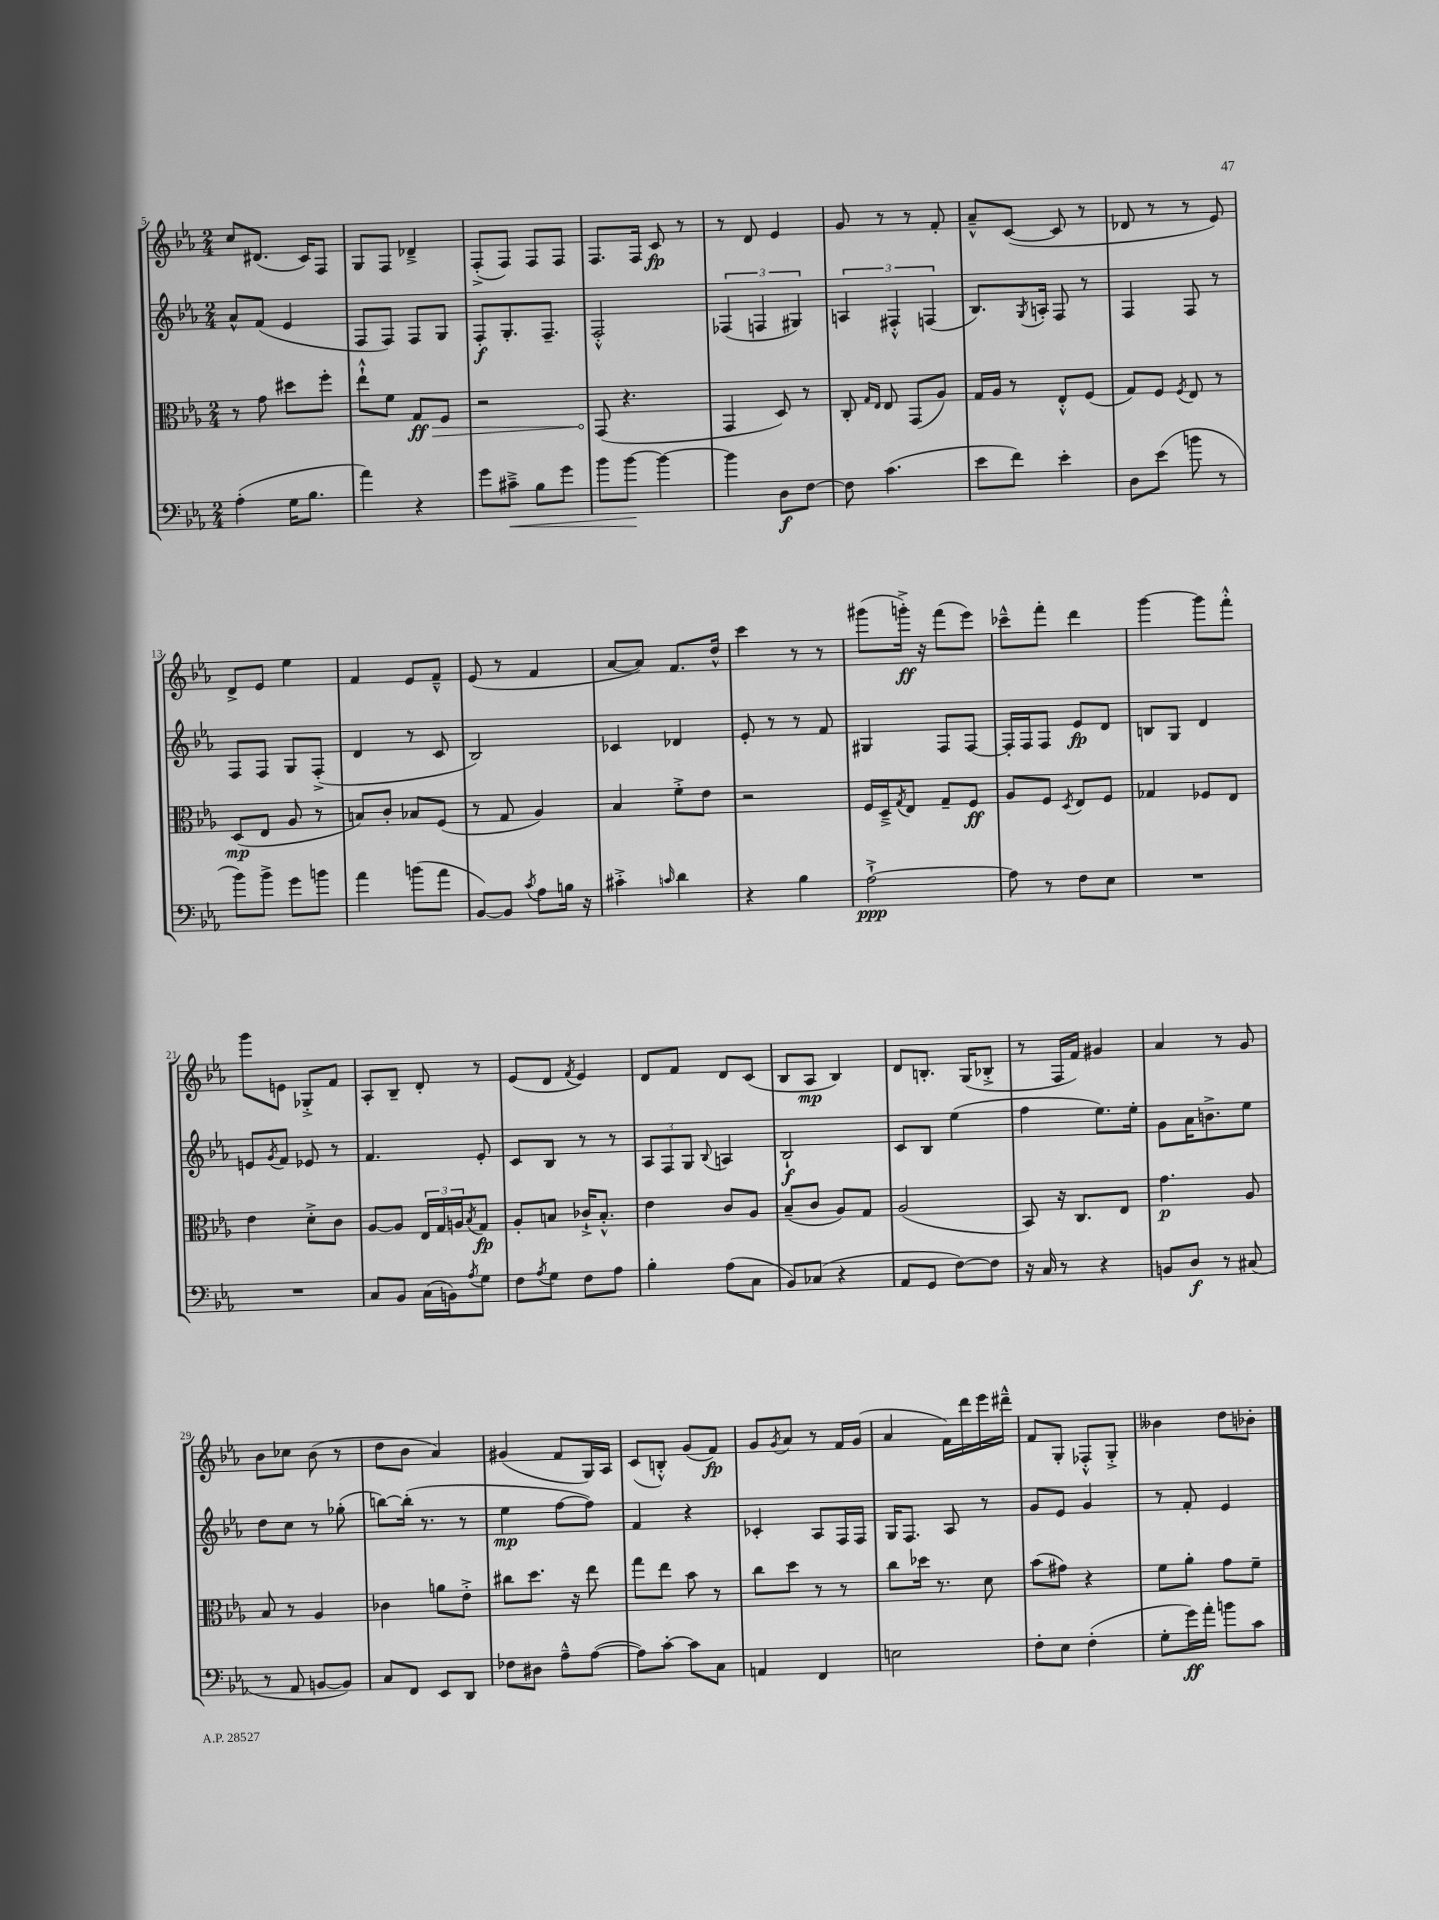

**kern	**kern	**kern	**kern
*staff4	*staff3	*staff2	*staff1
*clefF4	*clefC3	*clefG2	*clefG2
*k[b-e-a-]	*k[b-e-a-]	*k[b-e-a-]	*k[b-e-a-]
*M2/4	*M2/4	*M2/4	*M2/4
(4A-'	8r	8a-^^	8cc
.	8g	(8f	(8.d#
16G	8dd#	4e-	.
8.B-	.	.	16c)
.	8ff'	.	8F
=	=	=	=
4a-)	8ee-`^^	8F	8G
.	8f	8F)	8F
4r	8G	8F	4d-~^
.	8F	8G	.
=	=	=	=
8g	2r	8F'	(8F'^
8c#~^	.	8.G'	8F)
8B-	.	.	8F
.	.	8.F~	.
8g	.	.	8F
=	=	=	=
8b-	(8GG	2F'^^	8.F
[8b-	4.r	.	.
.	.	.	16F
4b-_	.	.	8c
.	.	.	8r
=	=	=	=
4b-]	4GG	(6F-	8r
.	.	.	8d
.	.	6F	.
8D	8D)	.	4e-
.	.	6G#)	.
[8F	8r	.	.
=	=	=	=
8F]	8C'	6A	8g
.	16qqG	.	.
.	16qqE-	.	.
(4.c	8E-	.	8r
.	.	6F#'^^	.
.	(8GG	.	8r
.	.	(6F	.
.	8A-)	.	8f'
=	=	=	=
8e-	16G	8.B-)	8a-~^^
.	16A-	.	.
8f)	8r	.	([8c
.	.	8qG	.
.	.	16A'	.
4e-'	8E-'^^	8F	8c]
.	(8F	8r	8r
=	=	=	=
8D	8G)	4F	8d-
(8e-	8F	.	8r
.	8qF	.	.
8b	8E-	8F	8r
8r	8r	8r	8e-)
=	=	=	=
8b-)	(8D	8F	8d^
8b-^	8E-	8F	8e-
8g	8A-	8G	4ee-
8b	8r	(8F'^	.
=	=	=	=
4a-	8B)	4d	4f
.	8c'	.	.
(8b	8B-	8r	8e-
8a-	(8F	8c	8f~^^
=	=	=	=
[8BB-)	8r	2B-)	(8e-
8BB-]	8G	.	8r
8qc	.	.	.
8A-	4A-)	.	4f
16B	.	.	.
16r	.	.	.
=	=	=	=
4c#'^	4B-	4c-	[8a-
.	.	.	8a-])
16qqc	.	.	.
4d	8f'^	4d-	8.f
.	8e-	.	.
.	.	.	16dd^^
=	=	=	=
4r	2r	8e-'	4ccc
.	.	8r	.
4B-	.	8r	8r
.	.	8f	8r
=	=	=	=
[2A-`^	16F	4G#	(8ggg#
.	16D~^	.	.
.	8qG	.	.
.	8E-	.	16ggg'^)
.	.	.	16r
.	8G~	8F	(8fff
.	8F	[8F	8eee-)
=	=	=	=
8A-]	8A-	16F']	8ccc-~^^
.	.	16F	.
8r	8F	8F	8fff'
.	8qD	.	.
8F	8E-	8e-	4ddd
8E-	8F	8d	.
=	=	=	=
2r	4G-	8B	[4ggg
.	.	8G	.
.	8F-	4d	8ggg]
.	8E-	.	8fff'^^
=	=	=	=
2r	4e-	8e	8ggg
.	.	8qg	.
.	.	8f	8e
.	8d'^	8e-	8G-'^
.	8c	8r	8f
=	=	=	=
8C	[8A-	4.f	8A-'
8BB-	8A-]	.	8B-~
(16C	24E-	.	8d'
.	24G	.	.
16BB)	.	.	.
.	24A	.	.
8qA-	8qB-	.	.
8G	8G	8e-'	8r
=	=	=	=
8F	8A-'	8c	(8e-
8qA-	.	.	.
8G	8B	8B-	8d
.	.	.	8qf
8F	16c-`^	8r	4e-)
.	8.B'^^	.	.
8A-	.	8r	.
=	=	=	=
4B-'	4e-	12A-	8d
.	.	12F	.
.	.	.	8f
.	.	12G	.
.	.	8qqB-	.
(8A-	8c	4A	8d
8C	8A-	.	(8c
=	=	=	=
8BB-)	(8B-~	2B-`	8B-
(8C-	8c	.	8A-
4r	8A-)	.	4B-)
.	8G	.	.
=	=	=	=
8AA-	(2A-	8c	8d
8GG	.	8B-	8.B'
[8F)	.	(4ee-	.
.	.	.	(16G
8F]	.	.	8B-'^
=	=	=	=
16r	8BB-)	4ff	8r
16C	.	.	.
8r	16r	.	16F
.	8.C	.	16f)
4r	.	8.ee-)	4g#
.	8E-	.	.
.	.	16ee-'	.
=	=	=	=
8BB	4.g	8g	4a-
8D	.	16a-	.
.	.	8.b^	.
8r	.	.	8r
(8C#	8A-	8ee-	8g
=	=	=	=
8r	8B-	8dd	8b-
8AA-	8r	8cc	8cc-
[8BB	4A-	8r	(8b-
8BB])	.	(8gg-'	8r
=	=	=	=
8C	4c-	[8bb)	8dd
8FF	.	(16bb']	8b-
.	.	8.r	.
8EE-	8a	.	4a-)
8DD	8e-'^	8r	.
=	=	=	=
8F-	8cc#	4ee-	(4g#
8D#	8.dd	.	.
8A-~^^	.	[8ff	8f
.	16r	.	.
([8A-	8ee-	8ff])	16G)
.	.	.	16A-
=	=	=	=
8A-])	8gg	4f	(8c
[8c'	8ee-	.	8B'^^)
8c]	8b-	4r	(8g
8C	8r	.	8f)
=	=	=	=
4AA	8cc	4c-'	8g
.	.	.	8qg
.	8dd	.	8a-
4FF	8r	8A-	8r
.	8r	16F	16f
.	.	16F	(16g
=	=	=	=
2E	8cc	16G	4a-
.	.	8.F	.
.	16dd-	.	.
.	8.r	.	.
.	.	8A-	16f)
.	.	.	16ddd
.	8d	8r	16eee-
.	.	.	16ddd#~^^
=	=	=	=
8F'	(8b-	8g	8f
8E-	8g#)	8e-	8G'
(4F'	4r	4g	8F-'^^
.	.	.	8G'^
=	=	=	=
8G'	8f	8r	4b--
16g)	8a-'	8f'	.
16a-'	.	.	.
8b	8g	4e-	8dd
8c	8f~	.	8b-'
==	==	==	==
*-	*-	*-	*-
